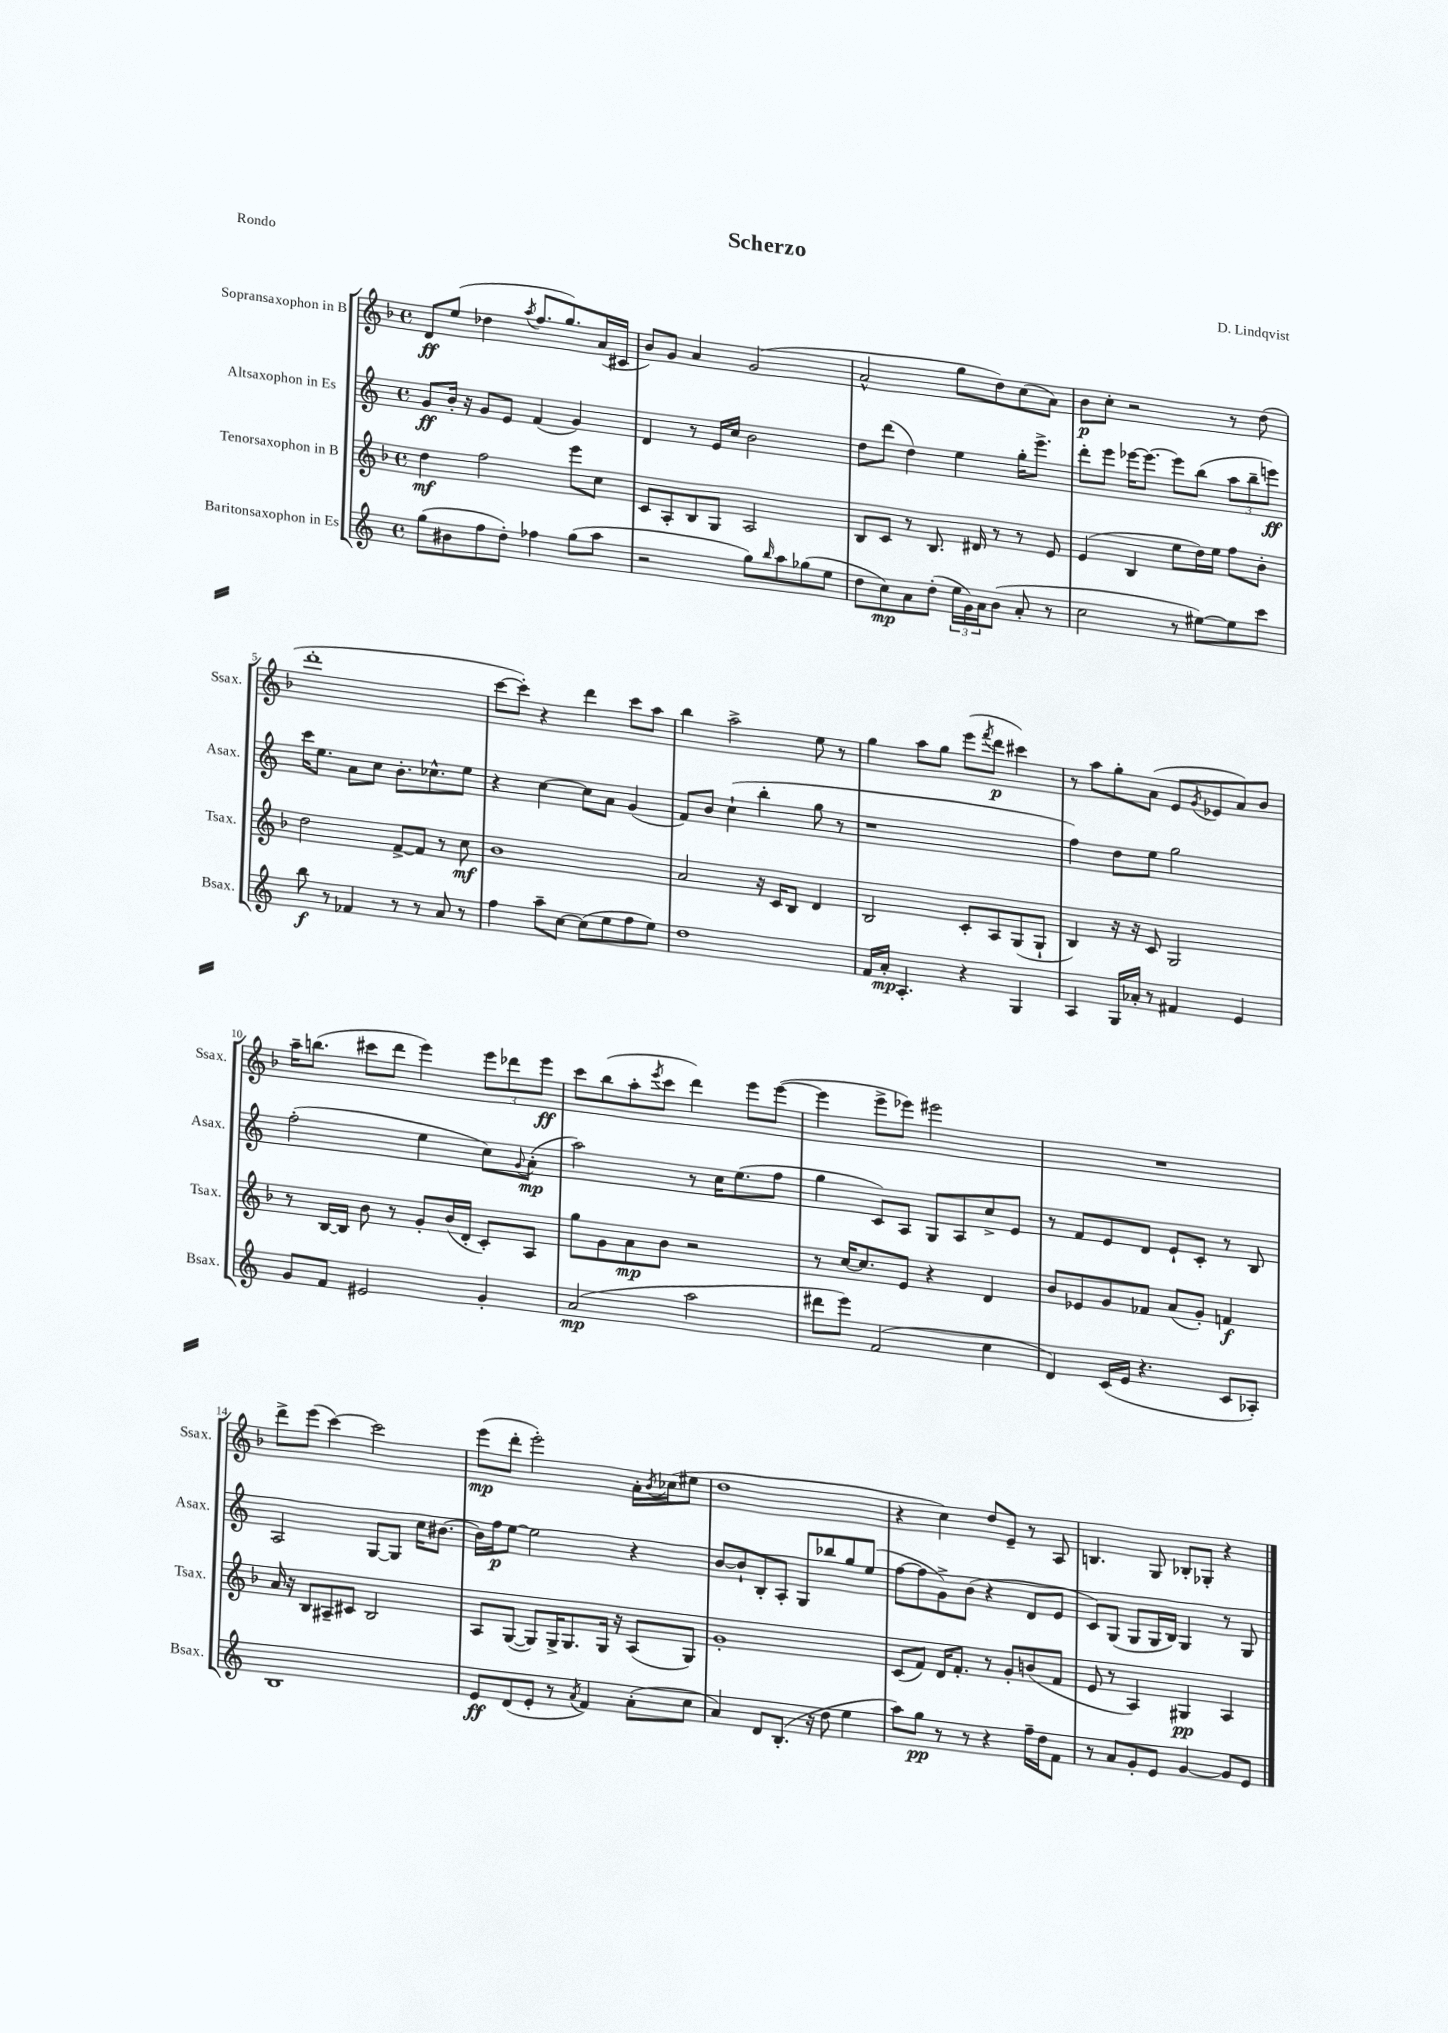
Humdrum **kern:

**kern	**dynam	**kern	**dynam	**kern	**dynam	**kern	**dynam
*part4	*part4	*part3	*part3	*part2	*part2	*part1	*part1
*staff4	*staff4	*staff3	*staff3	*staff2	*staff2	*staff1	*staff1
*I"Baritonsaxophon in Es	*	*I"Tenorsaxophon in B	*	*I"Altsaxophon in Es	*	*I"Sopransaxophon in B	*
*I'Bsax.	*	*I'Tsax.	*	*I'Asax.	*	*I'Ssax.	*
*clefG2	*	*clefG2	*	*clefG2	*	*clefG2	*
*k[]	*	*k[b-]	*	*k[]	*	*k[b-]	*
*M4/4	*	*M4/4	*	*M4/4	*	*M4/4	*
*met(c)	*	*met(c)	*	*met(c)	*	*met(c)	*
=1	=1	=1	=1	=1	=1	=1	=1
(8gg\L	.	4dd\	mf	8g/L	ff	8d/L	ff
8b#X\	.	.	.	16b'/Jk	.	(8ee/J	.
.	.	.	.	16r	.	.	.
8ff\	.	2ff\	.	8g/L	.	4dd-X\	.
8dd'\J)	.	.	.	8e/J	.	.	.
.	.	.	.	.	.	8qaa/	.
4ff-X\	.	.	.	(4f/	.	8.ff/L	.
.	.	.	.	.	.	8.gg/)	.
(8gg\L	.	8eee\L	.	4g/)	.	.	.
8aa\J	.	8cc\J	.	.	.	(16a/L	.
.	.	.	.	.	.	16c#X/JJ	.
=2	=2	=2	=2	=2	=2	=2	=2
2r	.	8c/L	.	4d/	.	8b-/L)	.
.	.	8A'/	.	.	.	8g/J	.
.	.	8B-/	.	8r	.	4a/	.
.	.	8G/J	.	16e/LL	.	.	.
.	.	.	.	16cc/JJ	.	.	.
8gg\L)	.	2A/	.	2b\	.	(2g/	.
16qqbb/	.	.	.	.	.	.	.
8aa\	.	.	.	.	.	.	.
(8gg-X\	.	.	.	.	.	.	.
8ee\J	.	.	.	.	.	.	.
=3	=3	=3	=3	=3	=3	=3	=3
8dd\L	.	8B-/L	.	8dd\L	.	2a^^/	.
8cc\)	mp	8c/J	.	(8ddd\J	.	.	.
8a\	.	8r	.	4dd\)	.	.	.
(8dd'\J	.	8.B-/	.	.	.	.	.
24ee\LL	.	.	.	4ee\	.	8gg\L	.
24g\)	.	.	.	.	.	.	.
.	.	16d#X/	.	.	.	.	.
24a\J	.	.	.	.	.	.	.
(8b\J	.	8r	.	.	.	8dd\)	.
8a'/	.	8r	.	16gg'\KL	.	(8cc\	.
.	.	.	.	8.eee^\J	.	.	.
8r	.	8e/	.	.	.	8a\J)	.
=4	=4	=4	=4	=4	=4	=4	=4
2cc\	.	(4e/	.	8ddd'\L	.	8b-\L	p
.	.	.	.	8eee\J	.	8cc'\J	.
.	.	4B-/	.	[16eee-X\KL	.	2r	.
.	.	.	.	8.eee-\J_	.	.	.
8r	.	8ee\L	.	8eee-\L]	.	.	.
[8ee#X\L)	.	16dd\L)	.	(8bb\J	.	.	.
.	.	16ee\JJ	.	.	.	.	.
8ee#\]	.	8ff\L	.	12aa\L	.	8r	.
.	.	.	.	12bb~\	.	.	.
8ccc\J	.	8b-'\J	.	.	.	(8dd\	.
.	.	.	.	12eeen\J)	ff	.	.
!!LO:LB:g=z
=5	=5	=5	=5	=5	=5	=5	=5
8bb\	f	2dd\	.	16ccc\KL	.	1ddd'	.
.	.	.	.	8.ee\J	.	.	.
8r	.	.	.	.	.	.	.
4f-X/	.	.	.	8a\L	.	.	.
.	.	.	.	8cc\J	.	.	.
8r	.	[8f^/L	.	8.b'\L	.	.	.
8r	.	8f/J]	.	.	.	.	.
.	.	.	.	8.cc-X^^\	.	.	.
8a/	.	8r	.	.	.	.	.
8r	.	8cc\	mf	8ee\J	.	.	.
=6	=6	=6	=6	=6	=6	=6	=6
4ff\	.	1b-	.	4r	.	[8ccc\L	.
.	.	.	.	.	.	8ccc'\J])	.
8aa~\L	.	.	.	[4cc\	.	4r	.
[8cc\J	.	.	.	.	.	.	.
(8cc\L]	.	.	.	8cc\L]	.	4ddd\	.
8ee\	.	.	.	8a\J	.	.	.
8ff\	.	.	.	(4g/	.	8ccc\L	.
8ee\J)	.	.	.	.	.	8aa\J	.
=7	=7	=7	=7	=7	=7	=7	=7
1dd	.	2a/	.	8f/L)	.	4bb-\	.
.	.	.	.	8b/J	.	.	.
.	.	.	.	(4cc`\	.	2aa^\	.
.	.	16r	.	4bb'\	.	.	.
.	.	16c/KL	.	.	.	.	.
.	.	8B-/J	.	.	.	.	.
.	.	4d/	.	8gg\	.	8ee\	.
.	.	.	.	8r	.	8r	.
=8	=8	=8	=8	=8	=8	=8	=8
16f/LL	.	2B-/	.	1r	.	4gg\	.
16a'/JJ	mp	.	.	.	.	.	.
4.A'/	.	.	.	.	.	.	.
.	.	.	.	.	.	8aa\L	.
.	.	.	.	.	.	8gg\J	.
4r	.	8c'/L	.	.	.	(8eee\L	.
.	.	.	.	.	.	8qfff/	.
.	.	8A/	.	.	.	8ddd\J	p
4G/	.	(8G/	.	.	.	4ccc#X\)	.
.	.	8G`/J	.	.	.	.	.
=9	=9	=9	=9	=9	=9	=9	=9
4A/	.	4B-/)	.	4ff\)	.	8r	.
.	.	.	.	.	.	8aa\L	.
16G/LL	.	16r	.	8dd\L	.	8gg'\	.
16a-X'/JJ	.	16r	.	.	.	.	.
8r	.	8c/	.	8ee\J	.	(8a\J	.
4f#X/	.	2G/	.	2gg\	.	8e/L	.
.	.	.	.	.	.	8qg/	.
.	.	.	.	.	.	8e-X/	.
4e/	.	.	.	.	.	8a/)	.
.	.	.	.	.	.	8b-/J	.
!!LO:LB:g=z
=10	=10	=10	=10	=10	=10	=10	=10
8g/L	.	8r	.	(2ff'\	.	16aa~\KL	.
.	.	.	.	.	.	(8.bbn\J	.
8f/J	.	[16B-/LL	.	.	.	.	.
.	.	16B-/JJ]	.	.	.	.	.
2e#X/	.	8b-\	.	.	.	8ccc#X\L	.
.	.	8r	.	.	.	8ddd\J	.
.	.	8g'/L	.	4ee\	.	4eee\)	.
.	.	(16b-/L	.	.	.	.	.
.	.	16d'/JJ	.	.	.	.	.
4g'/	.	8c'/L)	.	8cc\L)	.	12eee\L	.
.	.	.	.	.	.	12ddd-X\	.
.	.	.	.	8qqg/	.	.	.
.	.	8A/J	.	(8a'\J	mp	.	.
.	.	.	.	.	.	12eee\J	ff
=11	=11	=11	=11	=11	=11	=11	=11
(2a/	mp	8gg\L	.	2aa\)	.	8ccc\L	.
.	.	8g\	.	.	.	(8bb-\	.
.	.	8a\	mp	.	.	8aa'\	.
.	.	.	.	.	.	8qeee/	.
.	.	8b-\J	.	.	.	8ccc\J	.
2aa\	.	2r	.	8r	.	4ddd\)	.
.	.	.	.	16cc\KL	.	.	.
.	.	.	.	(8.ee\	.	.	.
.	.	.	.	.	.	8eee\L	.
.	.	.	.	8ff\J	.	([8eee\J	.
=12	=12	=12	=12	=12	=12	=12	=12
8ddd#X\L	.	8r	.	4gg\	.	4eee\]	.
8eee\J)	.	[16cc/KL	.	.	.	.	.
.	.	8.cc/]	.	.	.	.	.
(2f/	.	.	.	8c/L)	.	8eee^\L	.
.	.	8e/J	.	8A/J	.	8eee-X\J)	.
.	.	4r	.	8G/L	.	2eee#X\	.
.	.	.	.	8A/	.	.	.
4cc\	.	4d/	.	8cc^/	.	.	.
.	.	.	.	8e/J	.	.	.
=13	=13	=13	=13	=13	=13	=13	=13
4d/)	.	8b-/L	.	8r	.	1r	.
.	.	8e-X/	.	8f/L	.	.	.
(16c/LL	.	8g/	.	8e/	.	.	.
16e/JJ	.	.	.	.	.	.	.
4.r	.	8f-X/J	.	8d/J	.	.	.
.	.	(8a/L	.	8e`/L	.	.	.
.	.	8g'/J)	.	8c'/J	.	.	.
8c/L	.	4fn/	f	8r	.	.	.
8A-X'/J)	.	.	.	8B/	.	.	.
!!LO:LB:g=z
=14	=14	=14	=14	=14	=14	=14	=14
1B	.	16a/	.	2A/	.	8ddd^\L	.
.	.	16r	.	.	.	.	.
.	.	8B-/L	.	.	.	(8eee\J	.
.	.	8A#X~/	.	.	.	[4ccc\)	.
.	.	8c#X/J	.	.	.	.	.
.	.	2B-/	.	[8G/L	.	2ccc\]	.
.	.	.	.	8G/J]	.	.	.
.	.	.	.	16cc\KL	.	.	.
.	.	.	.	[8.b#X\J	.	.	.
=15	=15	=15	=15	=15	=15	=15	=15
8e/L	ff	8A/L	.	16b#\LL]	.	(8eee\L	mp
.	.	.	.	16ff\J	p	.	.
(8d/	.	([8G/J	.	[8ee\J	.	8ddd'\J	.
8e'/J	.	8G/L])	.	2ee\]	.	2eee'\)	.
8r	.	16G^/K	.	.	.	.	.
.	.	8.G/	.	.	.	.	.
8qa/	.	.	.	.	.	.	.
4f/)	.	.	.	.	.	.	.
.	.	16G/Jk	.	.	.	.	.
.	.	16r	.	.	.	.	.
(8a'\L	.	(8A/L	.	4r	.	16a'\LL	.
.	.	.	.	.	.	8qb-/	.
.	.	.	.	.	.	(16cc-X\J	.
8cc\J	.	8G/J)	.	.	.	8ee#X\J	.
=16	=16	=16	=16	=16	=16	=16	=16
4a/)	.	1g'	.	[8b/L	.	1dd	.
.	.	.	.	8b`/]	.	.	.
8d/L	.	.	.	8B'/	.	.	.
(8.B'/J	.	.	.	8A'/J	.	.	.
.	.	.	.	8G/L	.	.	.
16r	.	.	.	.	.	.	.
8dd\	.	.	.	8bb-X/	.	.	.
4ee\	.	.	.	8gg/	.	.	.
.	.	.	.	(8ee/J	.	.	.
=17	=17	=17	=17	=17	=17	=17	=17
8aa\L)	.	(8c/L	.	[8ff\L	.	4r	.
8gg\J	pp	8f/J)	.	8ff\]	.	.	.
8r	.	16d/KL	.	8g^\)	.	4cc\)	.
.	.	8.f'/J	.	.	.	.	.
8r	.	.	.	(8b\J	.	.	.
4r	.	8r	.	4r	.	8dd/L	.
.	.	8g'/L	.	.	.	8e~/J	.
16ff~\LL	.	(8bn/	.	8d/L	.	8r	.
16dd\J	.	.	.	.	.	.	.
8f\J	.	8f/J	.	8e/J	.	8A/	.
=18	=18	=18	=18	=18	=18	=18	=18
8r	.	8e/	.	8c/L)	.	4.Bn/	.
8a/L	.	8r	.	(8G/J	.	.	.
8g'/	.	4A/)	.	8G/L	.	.	.
8e/J	.	.	.	16G/L	.	8G/	.
.	.	.	.	16B/JJ)	.	.	.
[4g/	.	4G#X/	pp	4G/	.	8B-X'/L	.
.	.	.	.	.	.	8G-X'/J	.
8g/L]	.	4A/	.	8r	.	4r	.
8e/J	.	.	.	8G/	.	.	.
==	==	==	==	==	==	==	==
*-	*-	*-	*-	*-	*-	*-	*-
